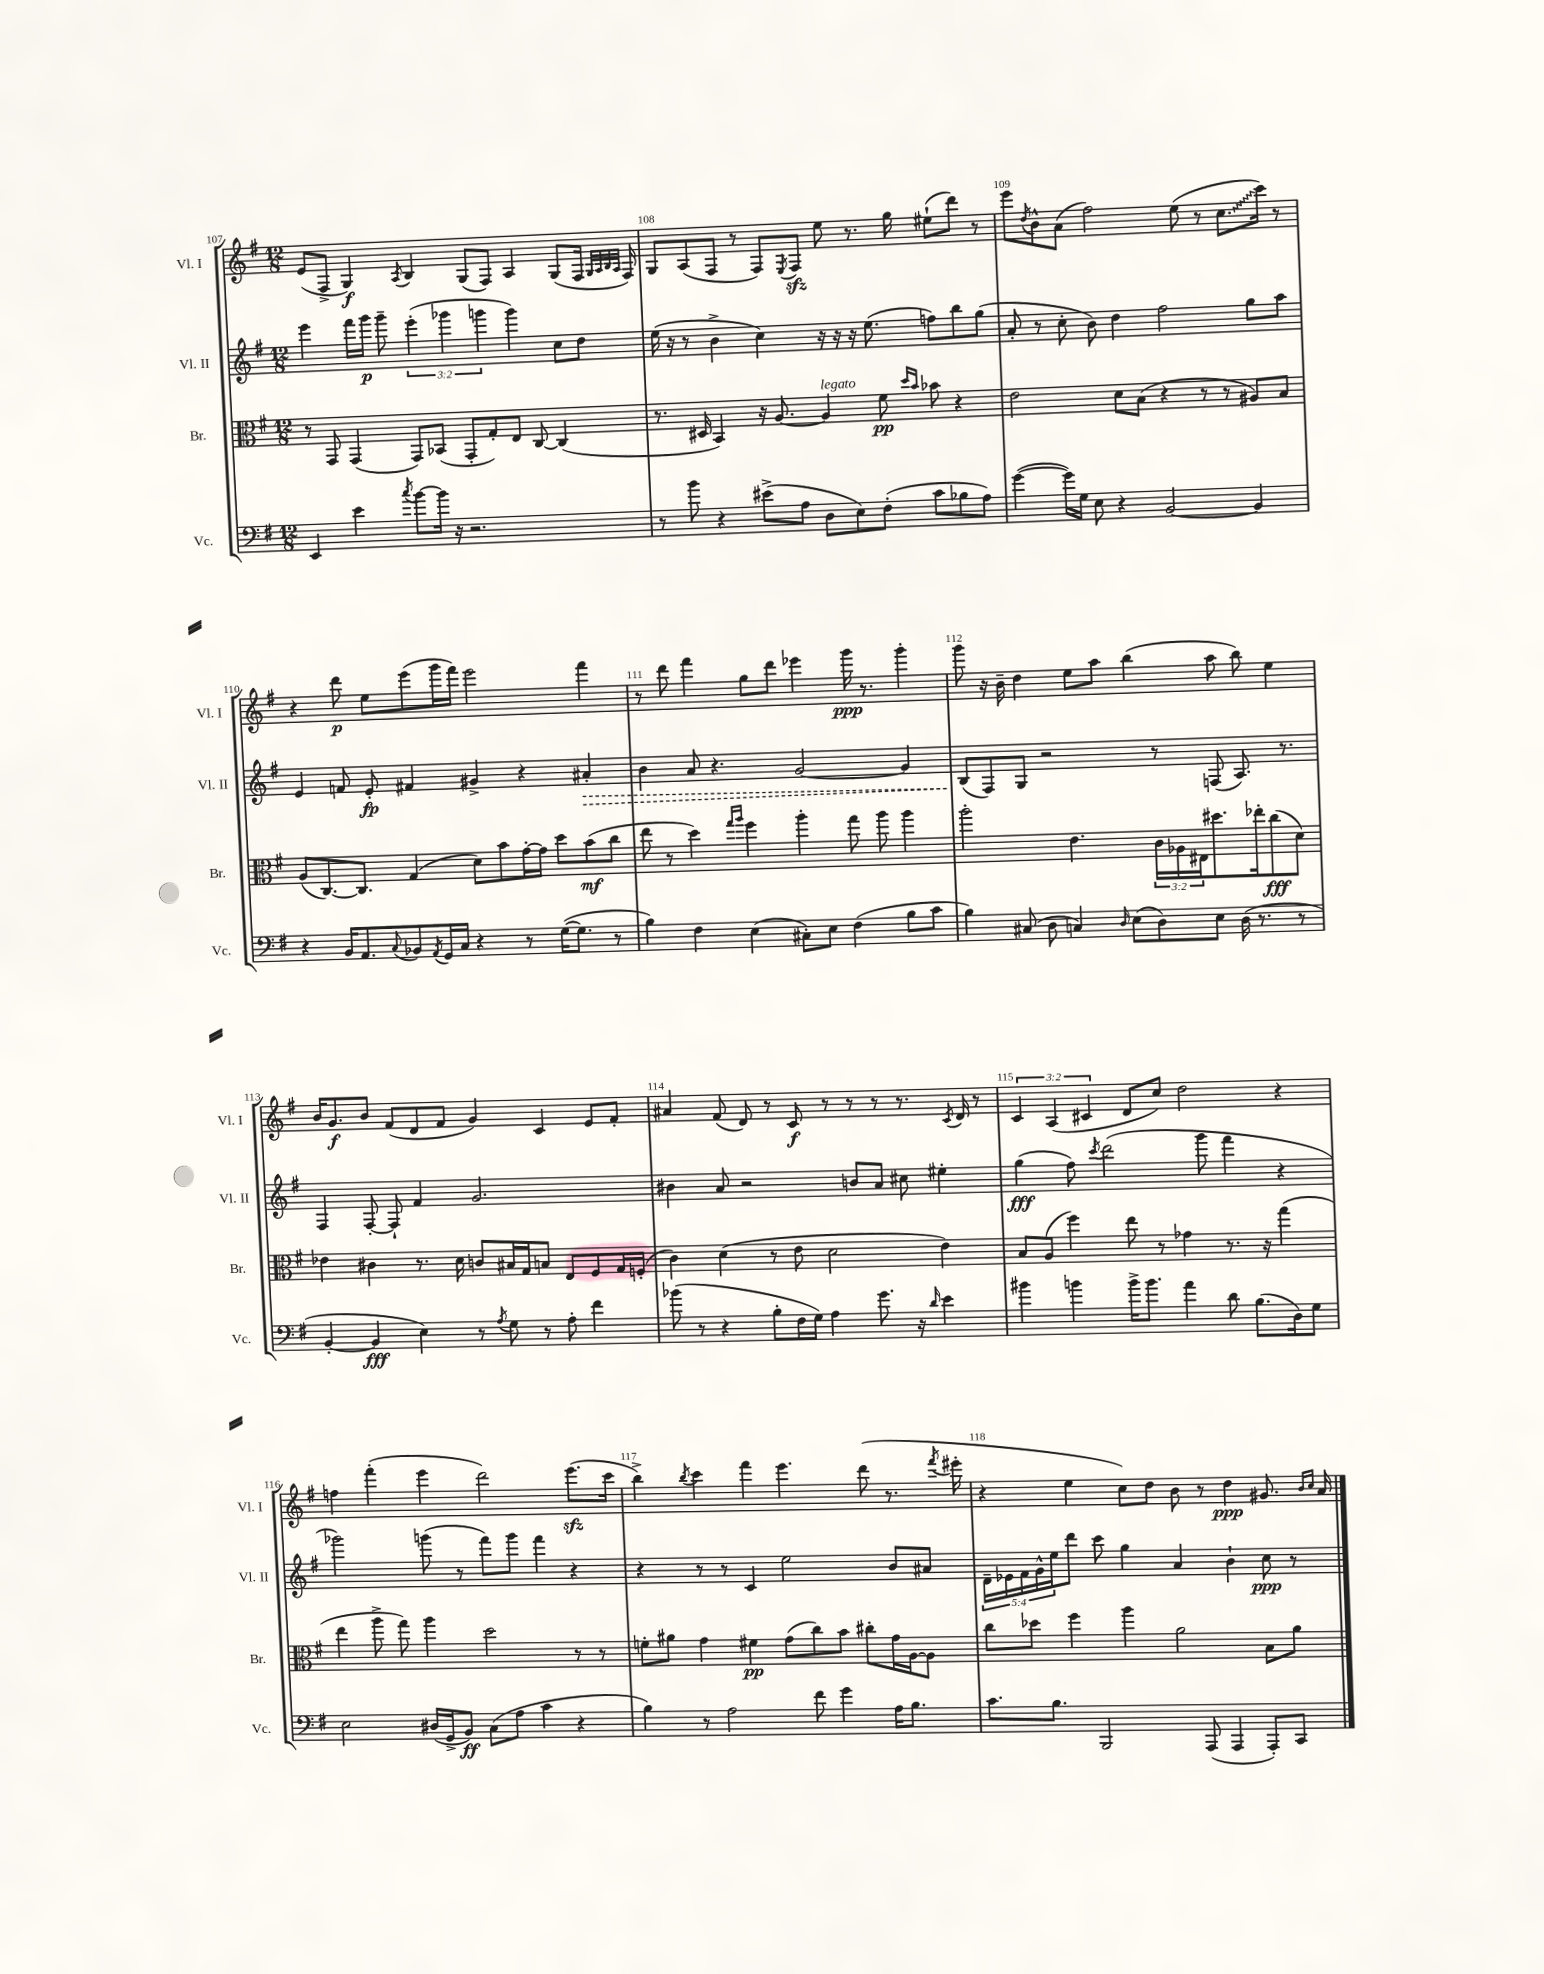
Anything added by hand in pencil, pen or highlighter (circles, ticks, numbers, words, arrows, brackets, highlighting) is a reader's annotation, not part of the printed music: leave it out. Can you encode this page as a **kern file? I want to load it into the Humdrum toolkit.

**kern	**kern	**kern	**kern
*staff4	*staff3	*staff2	*staff1
*clefF4	*clefC3	*clefG2	*clefG2
*k[f#]	*k[f#]	*k[f#]	*k[f#]
*M12/8	*M12/8	*M12/8	*M12/8
4EE	8r	4eee	(8e
.	8GG	.	8F#^
4e	(4GG	16fff#	4G)
.	.	16ggg	.
.	.	8ggg~	.
8qcc	.	.	8qA
[8b	8GG)	(6eee'	4B
16b]	(8BB-	.	.
.	.	6ggg-	.
16r	.	.	.
2.r	8GG'	.	(8G
.	.	6ggg	.
.	8G')	.	8F#)
.	8E	4ggg)	4A
.	[8C	.	.
.	(4C]	8cc	(8G
.	.	8dd	16F#
.	.	.	32qqG
.	.	.	32qqA
.	.	.	32qqB
.	.	.	32qqA
.	.	.	16F#)
=	=	=	=
8r	8.r	(16ee	8G
.	.	16r	.
8b	.	8r	(8A
.	16D#	.	.
4r	4BB)	4b^	8F#
.	.	.	8r
(8e#^	16r	4cc)	8F#)
.	[8.A	.	.
.	.	.	8qE
8A	.	.	8F#
8D	4A]	16r	8ee
.	.	16r	.
8E)	.	16r	8.r
.	.	(8.ee	.
(8F#'	8f#	.	.
.	.	.	16gg
.	16qqdd	.	.
.	16qqb	.	.
8c	8b-	8ff)	(8ee#`
8B-	4r	8bb	8ddd)
8A)	.	(8gg	8r
=	=	=	=
([4g	2e	8a'	8eee
.	.	.	8qdd
.	.	8r	8b^^
16g])	.	8cc'	(8a
16G	.	.	.
8E	.	8b)	2ff#)
4r	8d	4dd	.
.	(8B	.	.
[2BB	4r	2ff#	.
.	.	.	(8ee
.	8r	.	8r
.	8r	.	8.cc
4BB]	8A#)	8gg	.
.	.	.	16ccc)
.	8B	8aa	8r
=	=	=	=
4r	(8A	4e	4r
.	[8.C)	.	.
16BB	.	8f	8ddd
8.AA	8.C]	.	.
.	.	8e'	8ee
8qqC	.	.	.
8BB-	(4G	4f#	(8eee
8qAA	.	.	.
16GG	.	.	16ggg
16C	.	.	16fff#)
4r	8d)	4g#^	2eee
.	8b	.	.
8r	[16g'	4r	.
.	16g]	.	.
([16G	8dd	.	.
8.G]	.	.	.
.	(8b	4a#'	4fff#
8r	8cc	.	.
=	=	=	=
4B)	8ee	4b	8r
.	8r	.	8ddd
4F#	4dd)	8a	4fff#
.	.	4.r	.
.	16qqgg	.	.
.	16qqaa	.	.
(4E	4ff#	.	8gg
.	.	.	8ddd
8C#')	4aa'	[2g	4eee-
8E	.	.	.
(4F#	8gg	.	16ggg
.	.	.	8.r
.	8aa	.	.
8B	4aa	4g]	4ggg'
8c	.	.	.
=	=	=	=
4B)	2aa'	(8B	8ggg
.	.	8F#)	16r
.	.	.	16b~
(8C#	.	8G	4dd
8D	.	2r	.
4C)	4.e	.	8ee
.	.	.	8aa
16qqD	.	.	.
(8E	.	.	(4bb
8D)	24c	8r	.
.	24A-	.	.
.	24E#	.	.
8E	8.dd#	(8F	8aa
(16D	.	8.A)	8bb)
8.r	16ee-'	.	.
.	(8cc	.	4ee
.	.	8.r	.
8r	8d)	.	.
=	=	=	=
[4BB'	4e-	4F#	16b
.	.	.	8.g
4BB]	4c#	[8F#'	8b
.	.	8F#`]	(8f#
4E)	8.r	4f#	8d
.	.	.	8f#
.	16d	.	.
8r	8c	2.g	4g)
8qA	.	.	.
8G	16B#	.	.
.	16G	.	.
8r	8B	.	4c
8A'	8E	.	.
4f#	8F#	.	8e
.	16G	.	8f#'
.	(16F'	.	.
=	=	=	=
(8b-	4c)	4b#	4a#
8r	.	.	.
4r	(4d	8a	(8f#
.	.	2r	8d)
8B'	8r	.	8r
16F#	8e	.	8c
16G)	.	.	.
4A	2d	.	8r
.	.	8b	8r
8.g	.	8a	8r
.	.	8cc#	8.r
16r	.	.	.
16qqd	.	.	.
4e	4e)	4ee#'	.
.	.	.	8qc
.	.	.	16d
.	.	.	8r
=	=	=	=
4b#	8B	(4gg	6c
.	(8A	.	.
.	.	.	(6A
4b	4ff#)	8ff#)	.
.	.	.	6c#
.	.	8qccc	.
.	.	(2ddd	.
16b^	8ee	.	8d
8.b	.	.	.
.	8r	.	8cc)
4a	4g-	.	2dd
.	.	8ggg	.
8d	8.r	4fff#	.
(8.B	.	.	.
.	16r	.	.
.	(4gg	4r	4r
16D)	.	.	.
8G	.	.	.
=	=	=	=
2E	4ee	2ggg-)	4ff
.	8aa^	.	(4fff#'
.	8gg)	.	.
(16D#	4aa	(8ggg	4eee
16GG^	.	.	.
8BB)	.	8r	.
(8C	2dd	8fff#)	2ddd)
8A	.	8ggg	.
4c	.	4fff#	.
4r	8r	4r	(8.eee
.	8r	.	.
.	.	.	16ccc
=	=	=	=
4B)	8f'	4r	4bb^)
.	8a#	.	.
.	.	.	8qbb
8r	4g	8r	4ccc
2A	.	8r	.
.	4f#	4c	4fff#
.	(8g	2ee	4.eee
8f#	8cc)	.	.
4g	8b	.	.
.	8cc#'	.	(8ddd
16A	16g	8b	8.r
8.B	[16A	.	.
.	8A]	8a#	.
.	.	.	8qfff#
.	.	.	16eee#'
=	=	=	=
8.c	8cc	20d~	4r
.	.	20e-	.
.	.	20f#	.
.	8dd-	.	.
.	.	20g^^	.
8.B	.	.	.
.	.	20ee	.
.	4ff#	8ddd	4ee
2BBB	.	8ccc	.
.	4aa	4gg	8cc)
.	.	.	8dd
.	2a	4a	8b
(8AAA	.	.	8r
4AAA	.	4b`	4dd
8AAA')	8B	8cc	8.g#
8CC	8a	8r	.
.	.	.	16qqb
.	.	.	16qqcc
.	.	.	16a
==	==	==	==
*-	*-	*-	*-
